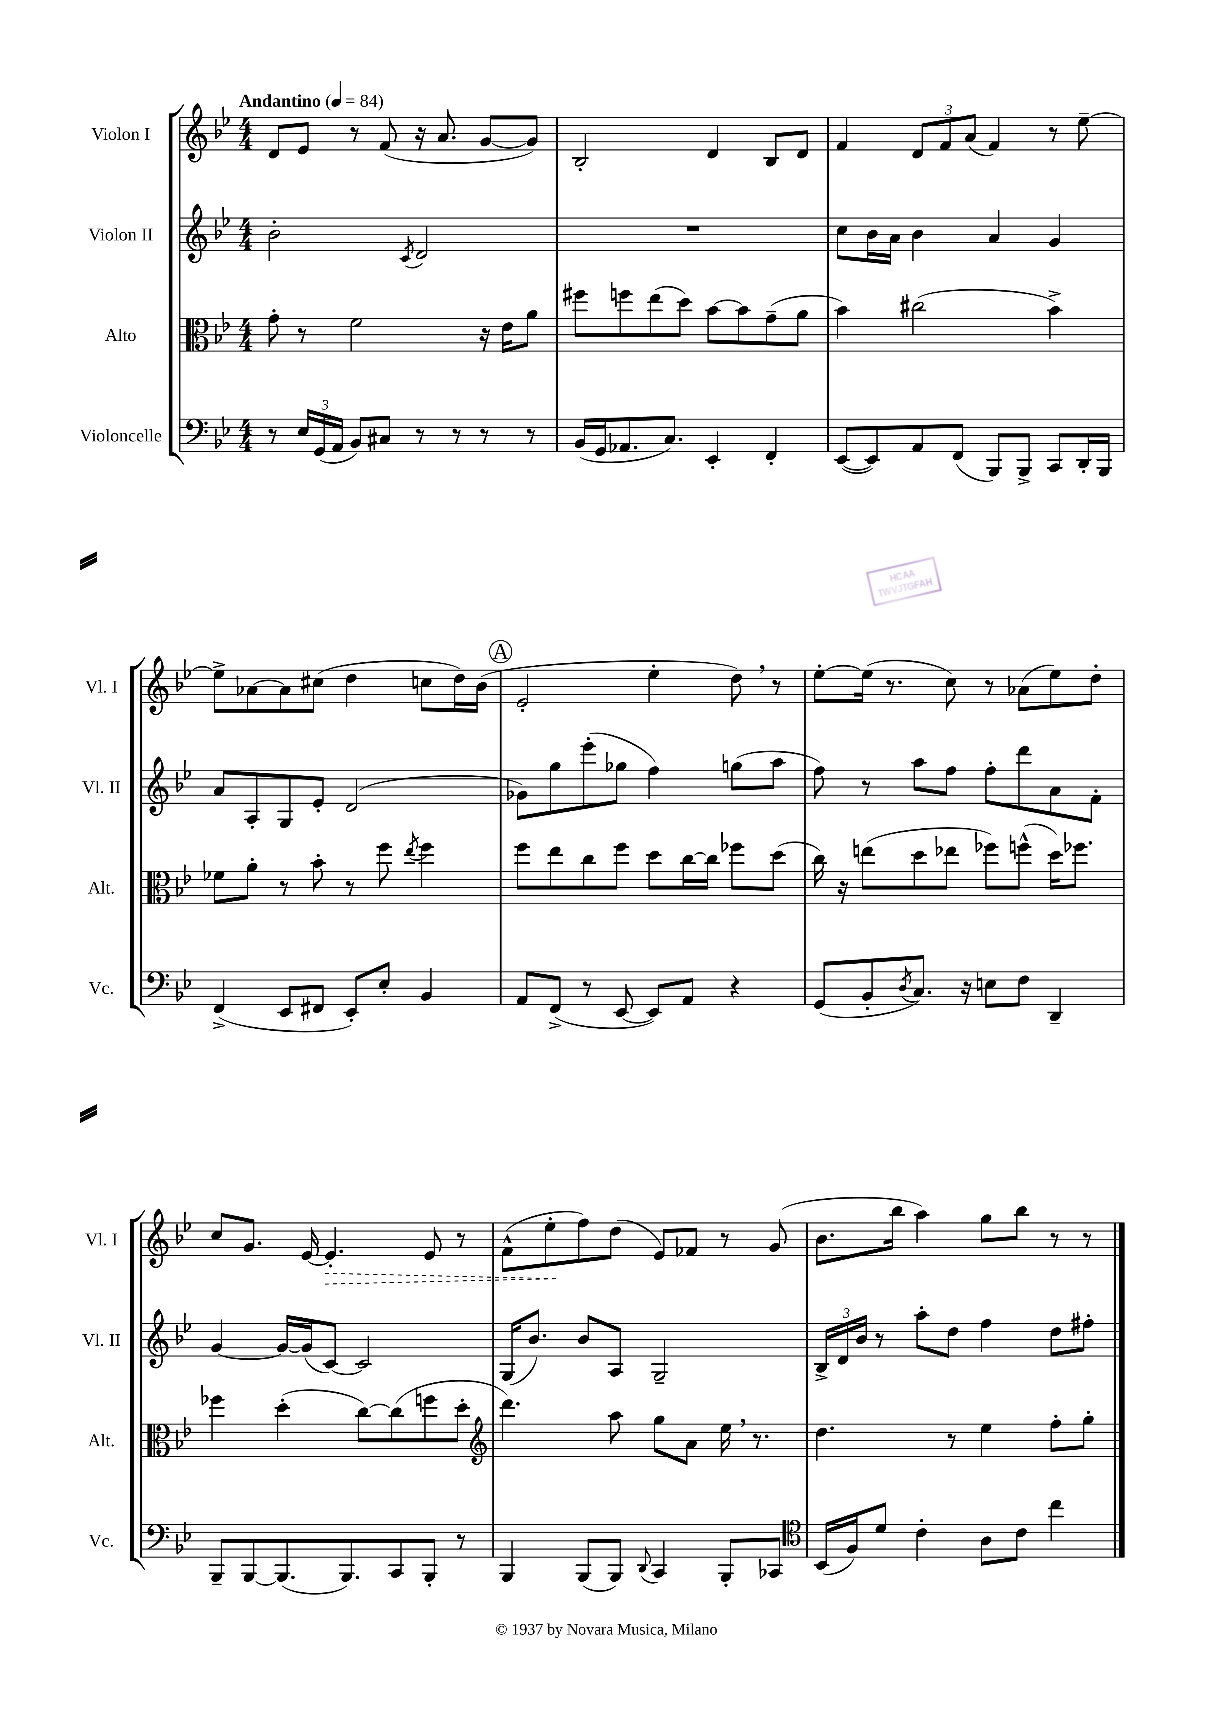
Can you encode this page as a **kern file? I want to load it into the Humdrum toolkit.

**kern	**kern	**kern	**kern	**dynam
*part4	*part3	*part2	*part1	*part1
*staff4	*staff3	*staff2	*staff1	*staff1
*I"Violoncelle	*I"Alto	*I"Violon II	*I"Violon I	*
*I'Vc.	*I'Alt.	*I'Vl. II	*I'Vl. I	*
*clefF4	*clefC3	*clefG2	*clefG2	*
*k[b-e-]	*k[b-e-]	*k[b-e-]	*k[b-e-]	*
*M4/4	*M4/4	*M4/4	*M4/4	*
*MM84	*MM84	*MM84	*MM84	*
=1	=1	=1	=1	=1
!	!	!	!LO:TX:a:B:t=Andantino	!
8r	8g'\	2b-'\	8d/L	.
24E-/LL	8r	.	8e-/J	.
(24GG/	.	.	.	.
24AA/JJ	.	.	.	.
8BB-/L)	2f\	.	8r	.
8C#X/J	.	.	(8f/	.
.	.	8qc/	.	.
8r	.	2d/	16r	.
.	.	.	8.a/	.
8r	.	.	.	.
8r	16r	.	[8g/L	.
.	16e-\KL	.	.	.
8r	8a\J	.	8g/J])	.
=2	=2	=2	=2	=2
(16BB-/LL	8ff#X\L	1r	2B-'/	.
16GG/J	.	.	.	.
8.AA-X/	8ffn\	.	.	.
.	(8ee-\	.	.	.
8.C/J)	.	.	.	.
.	8dd\J)	.	.	.
4EE-'/	[8b-\L	.	4d/	.
.	8b-\]	.	.	.
4FF'/	(8g~\	.	8B-/L	.
.	8a\J	.	8d/J	.
=3	=3	=3	=3	=3
([8EE-/L	4b-\)	8cc\L	4f/	.
8EE-/])	.	16b-\L	.	.
.	.	16a\JJ	.	.
8AA/	(2cc#X\	4b-\	12d/L	.
.	.	.	12f/	.
(8FF/J	.	.	.	.
.	.	.	(12a/J	.
8BBB-/L)	.	4a/	4f/)	.
8BBB-^/J	.	.	.	.
8CC/L	4b-^\)	4g/	8r	.
16DD'/L	.	.	[8ee-~\	.
16BBB-/JJ	.	.	.	.
!!LO:LB:g=z
=4	=4	=4	=4	=4
(4FF^/	8f-X\L	8a/L	8ee-^\L]	.
.	8a'\J	8A'/	[8a-X\	.
8EE-/L	8r	8G/	8a-\]	.
8FF#X/J	8b-'\	8e-'/J	(8cc#X\J	.
8EE-'/L)	8r	(2d/	4dd\	.
8E-'/J	8ff\	.	.	.
.	8qee-/	.	.	.
4BB-/	4ff\	.	8ccn\L	.
.	.	.	16dd\L)	.
.	.	.	(16b-\JJ	.
!!LO:REH:place=s1:t=A
=5	=5	=5	=5	=5
8AA/L	8ff\L	8g-X\L)	2e-'/	.
(8FF^/J	8ee-\	8gg\	.	.
8r	8cc\	(8eee-'\	.	.
[8EE-/	8ff\J	8gg-X\J	.	.
8EE-/L])	8dd\L	4ff\)	4ee-'\	.
8AA/J	[16cc\L	.	.	.
.	16cc\JJ]	.	.	.
4r	8ff-X\L	(8ggn\L	8dd,\)	.
.	(8dd\J	8aa\J	8r	.
=6	=6	=6	=6	=6
(8GG/L	16cc\)	8ff\)	[8ee-'\L	.
.	16r	.	.	.
8BB-'/	(8een\L	8r	(16ee-\Jk]	.
.	.	.	8.r	.
8qD/	.	.	.	.
8.C/J)	8dd\	8aa\L	.	.
.	8ee-X\J	8ff\J	8cc\)	.
16r	.	.	.	.
8En\L	8ff-X\L)	8ff'\L	8r	.
8F\J	(8ffn^^\J	8ddd\	(8a-X\L	.
4DD~/	16dd\KL)	8a\	8ee-\)	.
.	8.ff-X\J	.	.	.
.	.	8f'\J	8dd'\J	.
!!LO:LB:g=z
=7	=7	=7	=7	=7
8BBB-~/L	4ff-X\	[4g/	8cc/L	.
[8BBB-/	.	.	8.g/J	.
(8.BBB-/]	(4dd'\	16g/LL_	.	.
.	.	(16g/J]	[16e-/	.
!	!	!	!	!LO:HP:b
.	.	[8c/J)	4.e-'/]	>
8.BBB-/)	.	.	.	.
.	[8cc\L)	2c/]	.	.
8CC/	(8cc\]	.	.	.
8BBB-'/J	8ffn\	.	8e-/	.
8r	8dd'\J	.	8r	.
=8	=8	=8	=8	=8
*	*clefG2	*	*	*
4BBB-/	4.ddd\)	(16G/KL	(8f^^\L	.
.	.	8.b-/J)	.	.
.	.	.	8ee-'\	.
(8BBB-/L	.	8b-/L	8ff\)	]
8BBB-/J)	8aa\	8A/J	(8dd\J	.
8qqDD/	.	.	.	.
4CC/	8gg\L	2G~/	8e-/L)	.
.	8a\J	.	8f-X/J	.
8BBB-'/L	16ee-,\	.	8r	.
.	8.r	.	.	.
8CC-X/J	.	.	(8g/	.
=9	=9	=9	=9	=9
*clefC4	*	*	*	*
(16BB-/LL	4.dd\	24B-^/LL	8.b-\L	.
.	.	24d/	.	.
16F/J)	.	.	.	.
.	.	24b-/JJ	.	.
8d/J	.	8r	.	.
.	.	.	16bb-\Jk	.
4c'\	.	8aa'\L	4aa\)	.
.	8r	8dd\J	.	.
8A\L	4ee-\	4ff\	8gg\L	.
8c\J	.	.	8bb-\J	.
4cc\	8ff'\L	8dd\L	8r	.
.	8gg'\J	8ff#X'\J	8r	.
==	==	==	==	==
*-	*-	*-	*-	*-
